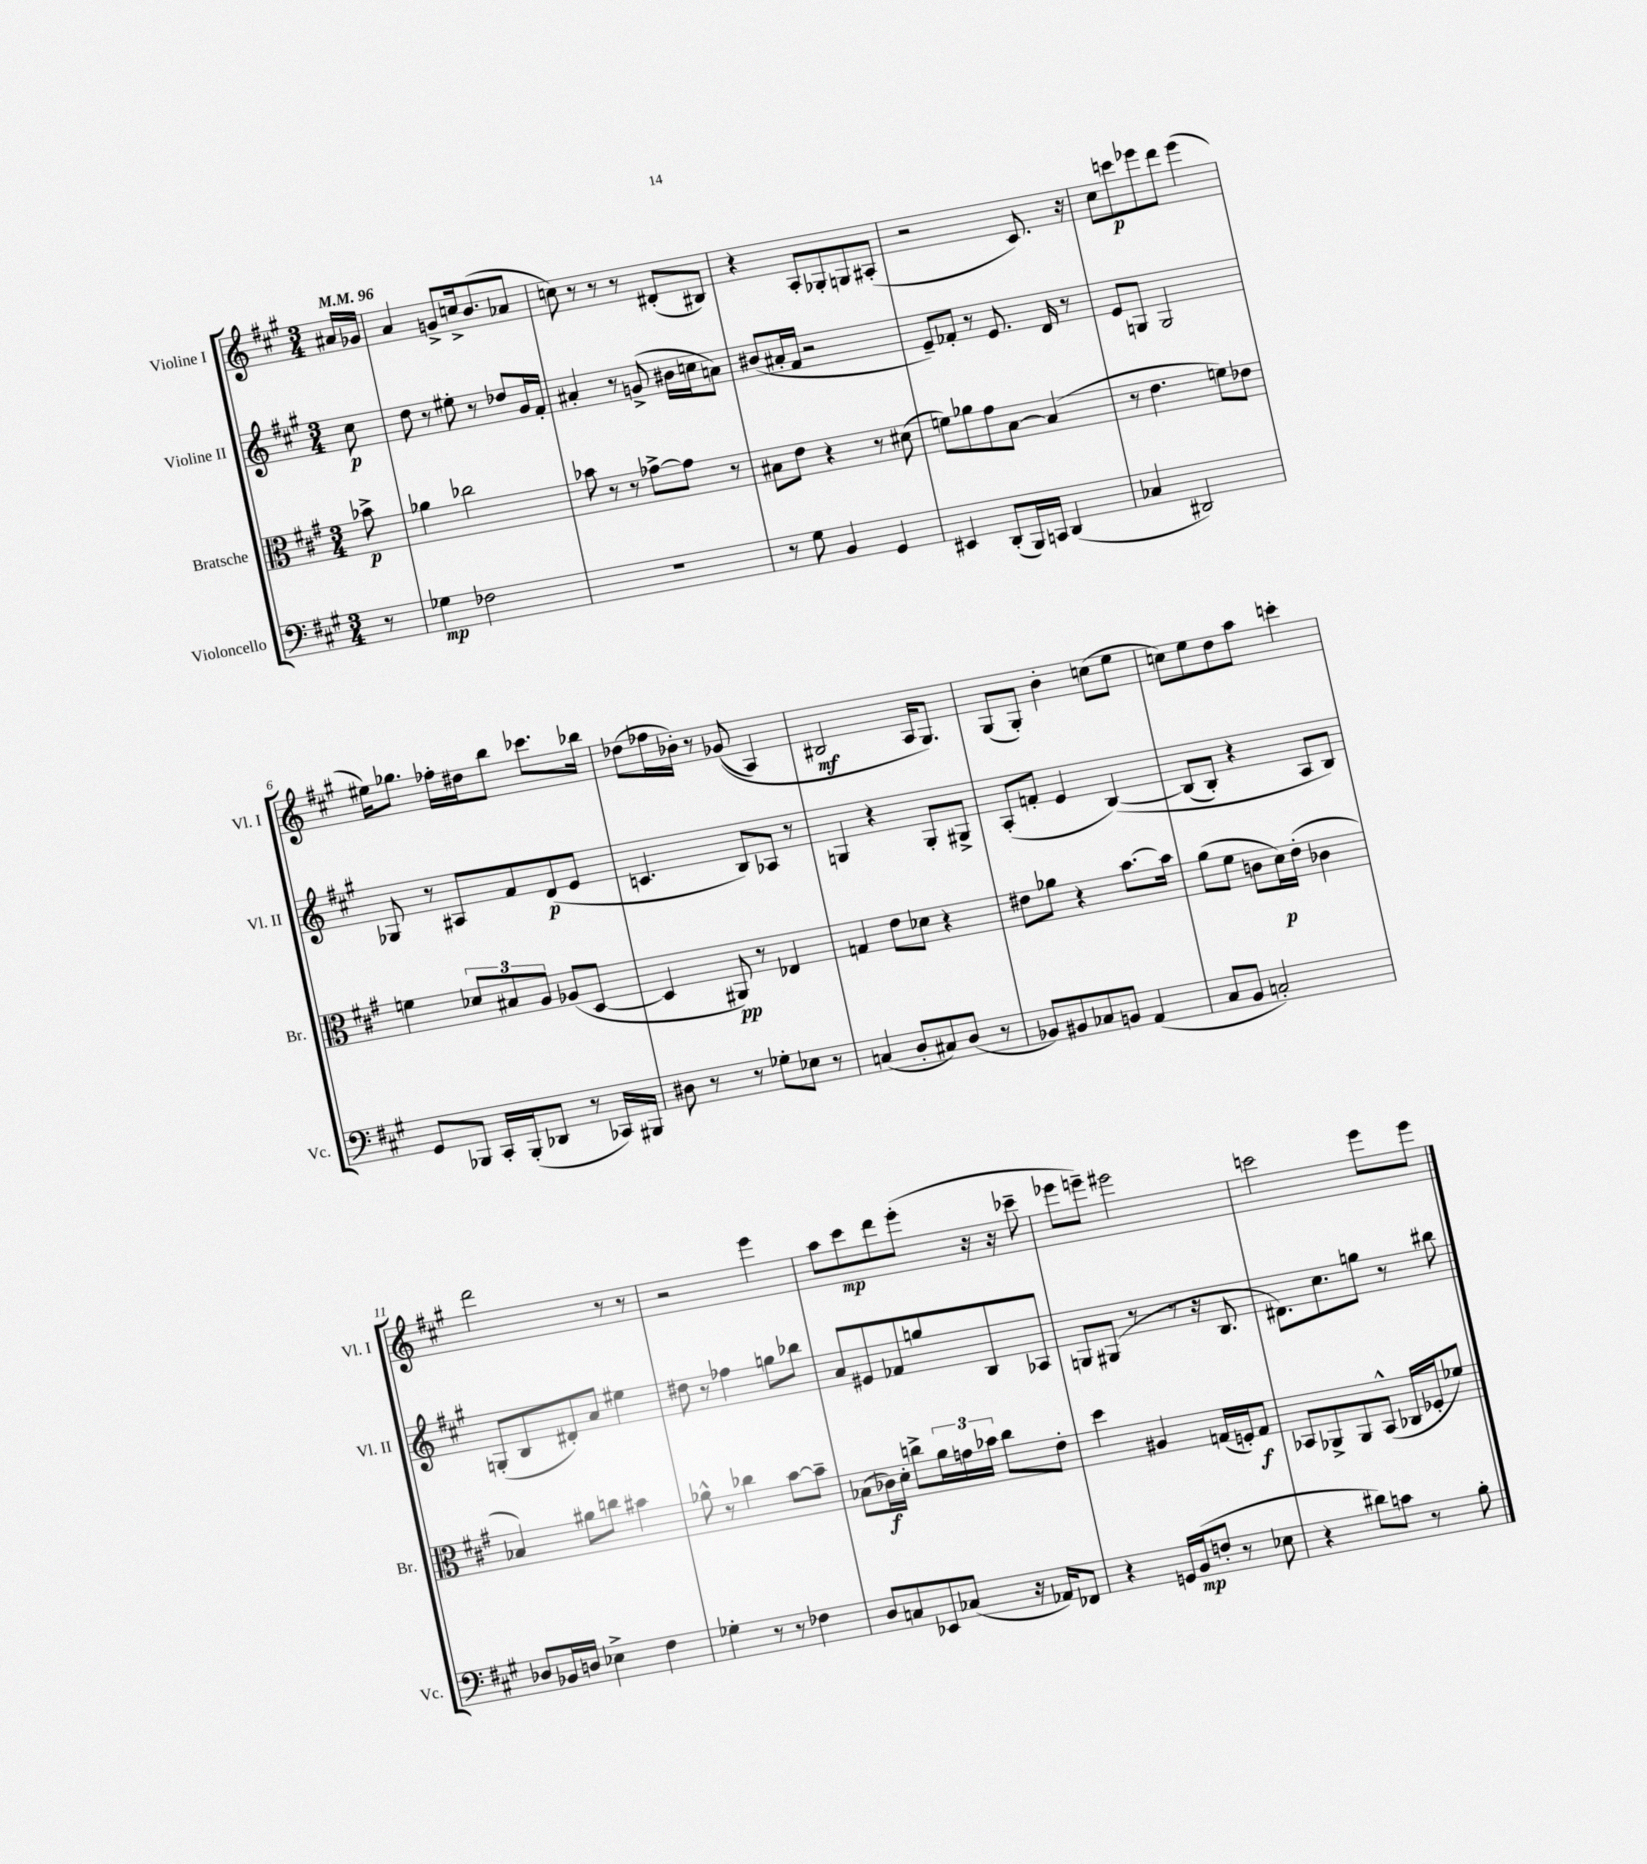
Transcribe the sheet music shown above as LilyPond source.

<<
\new StaffGroup <<
\new Staff = "s0" \with { instrumentName = "Violine I" shortInstrumentName = "Vl. I" } {
    \clef treble \key a \major \numericTimeSignature \time 3/4 \partial 8 \tempo 4 = 96
    ais'16 ges'16 |
    a'4 g'8-> c''16-> b'8.( aes'8 |
    c''8) r8 r8 r8 dis'8-.( bis8) |
    r4 a8-. ges8-. g8 ais8-.( |
    r2 cis'8.) r16 |
    cis''8 c'''8\p ees'''8 d'''8 ees'''4( |
    eis''16) ges''8. fes''16-. dis''16 b''8 ces'''8. bes''16 |
    des''8( fes''16 bes'16-.) r8 ges'8(\( a4) |
    bis2\mf a16 gis8.\) |
    gis8( gis8-.) b'4-. c''8( e''8 |
    c''8) e''8 d''8 a''8 c'''4-. |
    d'''2 r8 r8 |
    r2 e'''4 |
    a''8 cis'''8\mp d'''8 e'''8-.( r16 r16 ces'''8-- |
    ees'''8 e'''8--) eis'''2 |
    c'''2 e'''8 e'''8 \bar "|." |
}
\new Staff = "s1" \with { instrumentName = "Violine II" shortInstrumentName = "Vl. II" } {
    \clef treble \key a \major \numericTimeSignature \time 3/4 \partial 8
    cis''8\p |
    d''8 r8 eis''8-. r8 des''8 gis'16 fis'16-. |
    ais'4-. r8 g'8->( bis'16 c''16 a'8) |
    bis'8( ais'16-. fis'16 r2 |
    e'8--) fes'8-. r8 e'8. d'16 r8 |
    e'8 g8 g2 |
    ges8 r8 ais8 fis'8 d'8\p( e'8 |
    c'4. b8) aes8 r8 |
    g4 r4 g8-. gis8-> |
    a8-.( f'8-. e'4 b4~)\( |
    b8( b8-.) r4 a8 b8\) |
    g8-.( b8 dis'8-.) a'8 eis''4 |
    dis''8 r8 fes''4 g''8 bes''8 |
    a'8 eis'8 fes'8 g''8 b8 aes8 |
    g8 gis8( r8 r8 r16 b8. |
    dis'8.) cis''8. g''8 r8 bis''8 \bar "|." |
}
\new Staff = "s2" \with { instrumentName = "Bratsche" shortInstrumentName = "Br." } {
    \clef alto \key a \major \numericTimeSignature \time 3/4 \partial 8
    bes'8->\p |
    aes'4 ces''2 |
    bes'8 r8 r8 ges'8~-> ges'8 r8 |
    bis8 e'8 r4 r8 dis'8( |
    f'8) aes'8 gis'8 b8~ b4( |
    r8 e'4. f'8) ees'8 |
    f'4 \tuplet 3/2 { des'8 bis8 a8 } aes8( d8~ |
    d4 ais,8\pp) r8 ees4 |
    g4 e'8 des'8 r4 |
    eis'8 aes'8 r4 b'8.~ b'16 |
    a'8( fis'8 c'8 d'16\p) e'16-.( ces'4 |
    bes4) ais'8 c''8 bis'4 |
    aes'8-^ r8 ces''4 b'8~ b'8-- |
    bes8( ces'16\f) d'16-. c''8-> \tuplet 3/2 { a'16 g'16 bes'16 } c''8 e'8-. |
    d''4 ais4 g16( f16-.) g8\f |
    bes,8 aes,8-> aes,8 bes,8-^( ces16 fes16-. fes'8) \bar "|." |
}
\new Staff = "s3" \with { instrumentName = "Violoncello" shortInstrumentName = "Vc." } {
    \clef bass \key a \major \numericTimeSignature \time 3/4 \partial 8
    r8 |
    ges4\mp fes2 |
    R2. |
    r8 gis8 b,4 gis,4 |
    eis,4 d,8-.( b,,16) c,16 d,4( |
    ces4 dis,2) |
    gis,8 bes,,8 cis,16-. bes,,16-.( des,8 r8 ces,16) bis,,16 |
    dis8 r8 r8 ges8-. ees8 r8 |
    c4( d8-. cis8) d8( r8 |
    bes,8) bis,8 ces8 b,8 a,4( |
    cis8 b,8 c2-.) |
    des8 bes,16 d16 ees4-> fis4 |
    ges4-. r8 r8 fes4 |
    d8 c8 ees,8 ces8( r16 aes,16) fes,8 |
    r4 g,16 b,16\mp( f8-. r8 ees8 |
    r4 dis'8) c'8 r8 b8-. \bar "|." |
}
>>
>>
